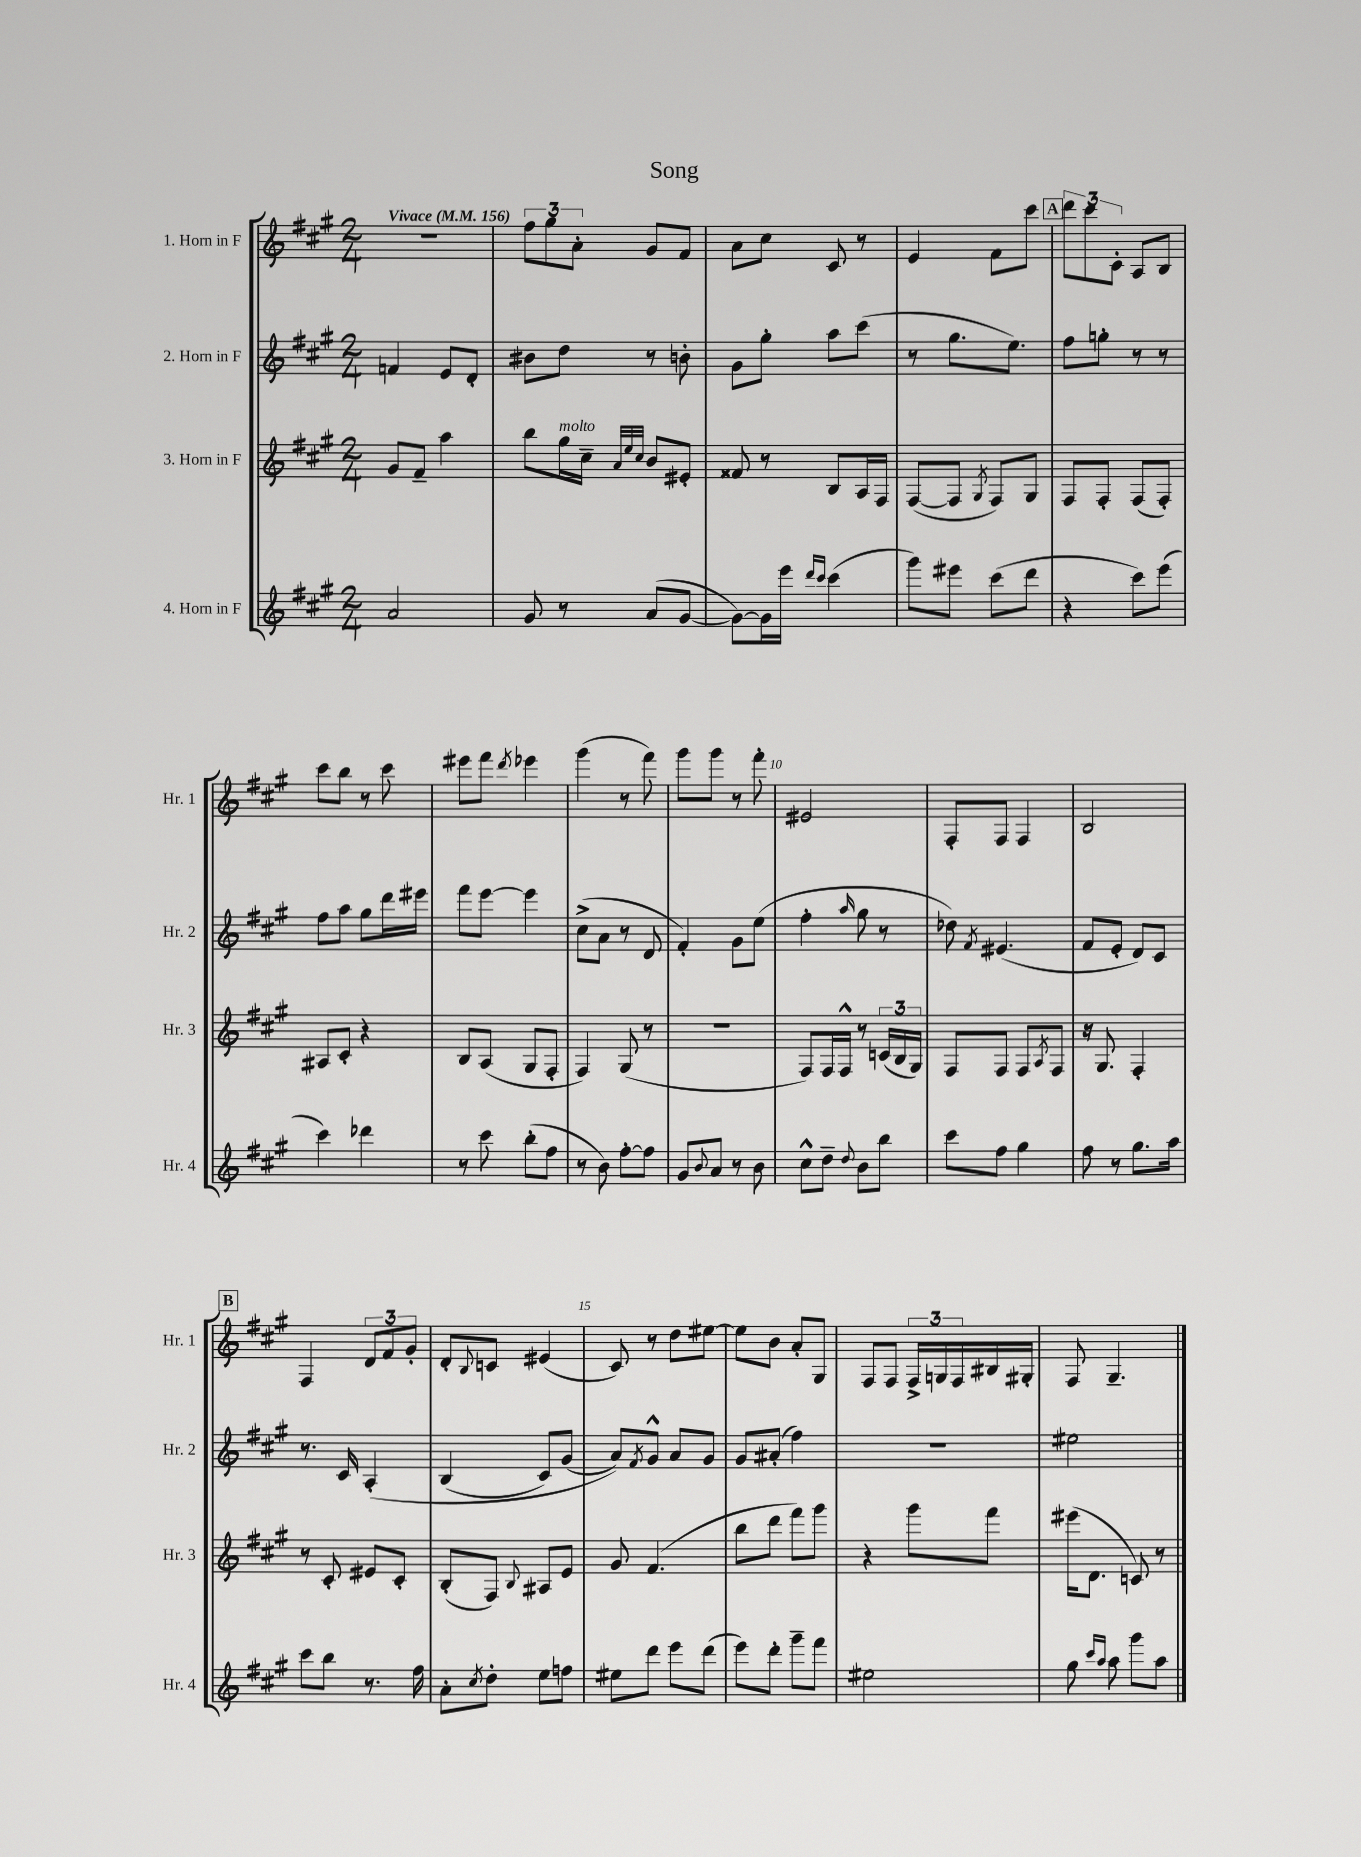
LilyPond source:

\header { title = "Song" }
<<
\new StaffGroup <<
\new Staff = "s0" \with { instrumentName = "1. Horn in F" shortInstrumentName = "Hr. 1" } {
    \clef treble \key a \major \numericTimeSignature \time 2/4 \tempo "Vivace" 4 = 156
    R2 |
    \tuplet 3/2 { fis''8 gis''8 a'8-. } gis'8 fis'8 |
    a'8 cis''8 cis'8 r8 |
    e'4 fis'8 cis'''8 |
    \mark \markup { \box "A" } \tuplet 3/2 { d'''8 cis'''8 cis'8-. } a8 b8 |
    cis'''8 b''8 r8 cis'''8 |
    eis'''8 fis'''8 \acciaccatura { d'''8 } ees'''4 |
    gis'''4( r8 fis'''8) |
    gis'''8 gis'''8 r8 fis'''8-. |
    eis'2 |
    fis8-. fis8 fis4 |
    b2 |
    \mark \markup { \box "B" } fis4 \tuplet 3/2 { d'8 fis'8 gis'8-. } |
    d'8-. \appoggiatura { b8 } c'8 eis'4( |
    cis'8) r8 d''8 eis''8~ |
    eis''8 b'8 a'8-. gis8 |
    fis8 fis8 \tuplet 3/2 { fis16-> g16 fis16 } bis16 gis16-. |
    fis8 gis4.-- \bar "|." |
}
\new Staff = "s1" \with { instrumentName = "2. Horn in F" shortInstrumentName = "Hr. 2" } {
    \clef treble \key a \major \numericTimeSignature \time 2/4
    f'4 e'8 d'8-. |
    bis'8 d''8 r8 b'8-. |
    gis'8 gis''8-. a''8 cis'''8( |
    r8 gis''8. e''8.) |
    \mark \markup { \box "A" } fis''8 g''8-. r8 r8 |
    fis''8 a''8 gis''8 d'''16 eis'''16 |
    fis'''8 e'''8~ e'''4 |
    cis''8->( a'8 r8 d'8 |
    fis'4-.) gis'8 e''8( |
    fis''4-. \grace { a''16 } gis''8 r8 |
    des''8) \acciaccatura { fis'8 } eis'4.( |
    fis'8 e'8-. d'8) cis'8 |
    \mark \markup { \box "B" } r8. cis'16 a4-.\( |
    b4( cis'8) gis'8( |
    a'8)\) \acciaccatura { fis'8 } gis'8-^ a'8 gis'8 |
    gis'8 ais'8-.( fis''4) |
    r2 |
    eis''2 \bar "|." |
}
\new Staff = "s2" \with { instrumentName = "3. Horn in F" shortInstrumentName = "Hr. 3" } {
    \clef treble \key a \major \numericTimeSignature \time 2/4
    gis'8 fis'8-- a''4 |
    b''8 gis''16^\markup { \italic "molto" } cis''16-- \grace { a'32 e''32 cis''32 } b'8 eis'8-. |
    fisis'8 r8 b8 a16 fis16 |
    fis8~( fis8 \acciaccatura { gis8 } fis8) gis8 |
    \mark \markup { \box "A" } fis8 fis8-. fis8( fis8-.) |
    ais8 cis'8-. r4 |
    b8 a8( gis8 fis8-. |
    fis4) gis8( r8 |
    R2 |
    fis8) fis16 fis16-^ r8 \tuplet 3/2 { c'16( b16 gis16) } |
    fis8 fis8 fis8 \acciaccatura { a8 } fis8 |
    r16 gis8. fis4-. |
    \mark \markup { \box "B" } r8 cis'8-. eis'8 cis'8-. |
    b8-.( fis8) \appoggiatura { b8 } ais8 e'8 |
    gis'8 fis'4.( |
    b''8 d'''8 fis'''8) gis'''8 |
    r4 gis'''8 fis'''8 |
    eis'''16( d'8. c'8) r8 \bar "|." |
}
\new Staff = "s3" \with { instrumentName = "4. Horn in F" shortInstrumentName = "Hr. 4" } {
    \clef treble \key a \major \numericTimeSignature \time 2/4
    a'2 |
    gis'8 r8 a'8( gis'8~ |
    gis'8~) gis'16 e'''16 \grace { d'''16 cis'''16 } cis'''4( |
    gis'''8) eis'''8 cis'''8( d'''8 |
    \mark \markup { \box "A" } r4 cis'''8) e'''8( |
    cis'''4) des'''4 |
    r8 cis'''8 b''8-.( fis''8 |
    r8 b'8) fis''8~-. fis''8 |
    gis'8 \appoggiatura { b'8 } a'8 r8 b'8 |
    cis''8-^ d''8-- \appoggiatura { d''8 } b'8 b''8 |
    cis'''8 fis''8 gis''4 |
    fis''8 r8 gis''8. a''16 |
    \mark \markup { \box "B" } cis'''8 b''8 r8. fis''16 |
    a'8-. \acciaccatura { cis''8 } d''8-. e''8 f''8 |
    eis''8 d'''8 e'''8 d'''8( |
    e'''8) d'''8-. gis'''8-- fis'''8 |
    eis''2 |
    gis''8 \grace { cis'''16 a''16 } a''8 gis'''8 a''8 \bar "|." |
}
>>
>>
\layout { \context { \Score \override BarNumber.break-visibility = ##(#f #t #t) barNumberVisibility = #(every-nth-bar-number-visible 5) } }
